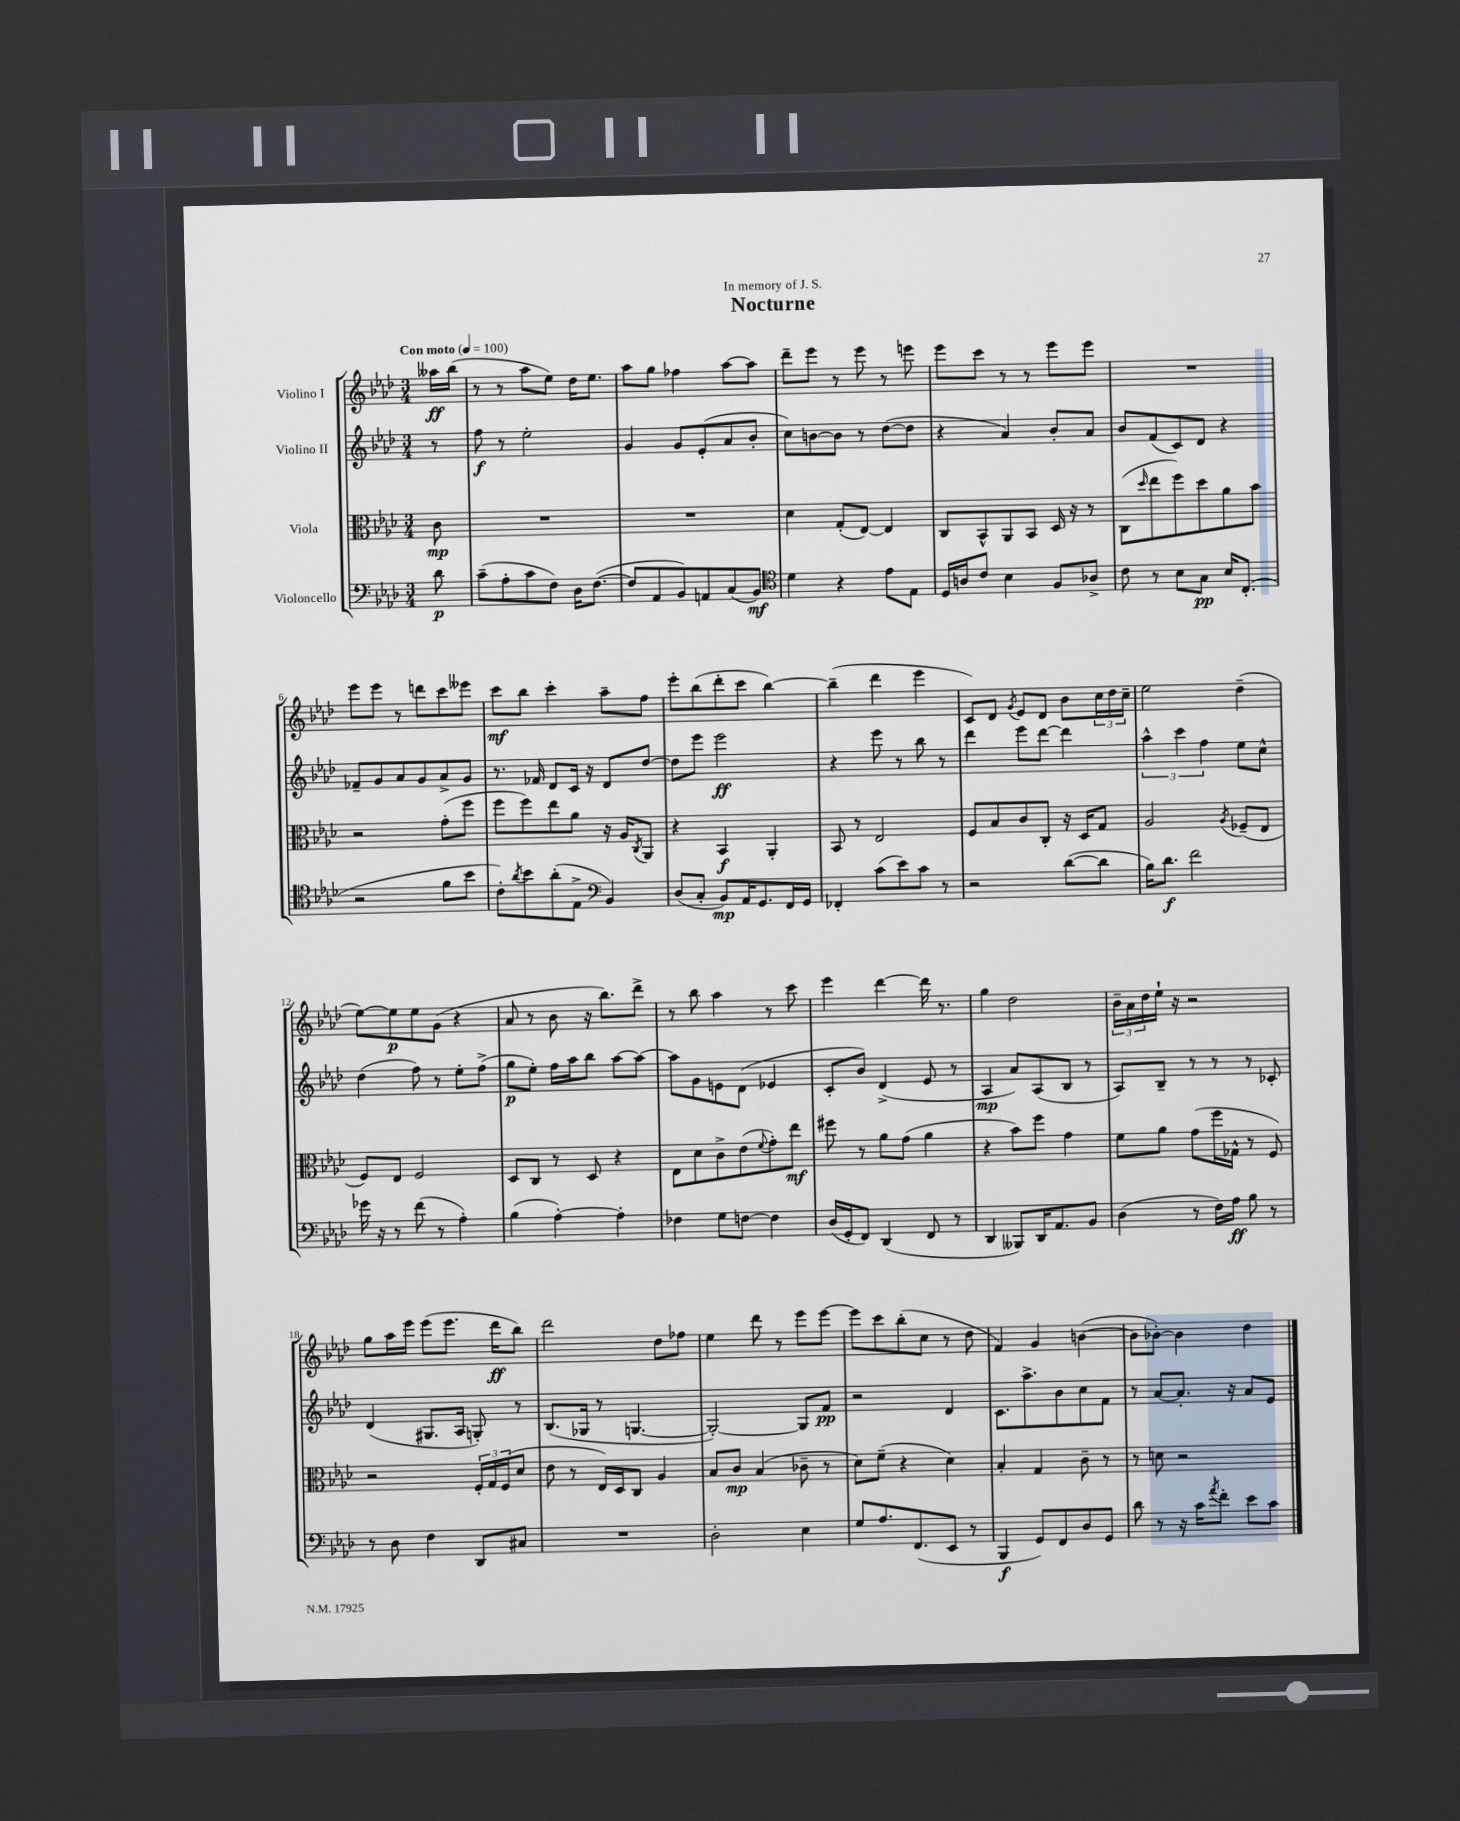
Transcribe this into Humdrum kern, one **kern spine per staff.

**kern	**dynam	**kern	**dynam	**kern	**dynam	**kern	**dynam
*part4	*part4	*part3	*part3	*part2	*part2	*part1	*part1
*staff4	*staff4	*staff3	*staff3	*staff2	*staff2	*staff1	*staff1
*I"Violoncello	*	*I"Viola	*	*I"Violino II	*	*I"Violino I	*
*clefF4	*	*clefC3	*	*clefG2	*	*clefG2	*
*k[b-e-a-d-]	*	*k[b-e-a-d-]	*	*k[b-e-a-d-]	*	*k[b-e-a-d-]	*
*M3/4	*	*M3/4	*	*M3/4	*	*M3/4	*
*MM100	*	*MM100	*	*MM100	*	*MM100	*
=	=	=	=	=	=	=	=
!	!	!	!	!	!	!LO:TX:a:B:t=Con moto	!
8d-\	p	8c\	mp	8r	.	16aa--X\LL	ff
.	.	.	.	.	.	(16bb-\JJ	.
=1	=1	=1	=1	=1	=1	=1	=1
(8c~\L	.	2.r	.	8ff\	f	8r	.
8A-'\	.	.	.	8r	.	8r	.
8c\	.	.	.	2ee-'\	.	8aa-\L	.
8F\J)	.	.	.	.	.	8ee-\J)	.
16D-\KL	.	.	.	.	.	16dd-\KL	.
([8.F\J	.	.	.	.	.	8.ee-\J	.
=2	=2	=2	=2	=2	=2	=2	=2
8F/L]	.	2.r	.	4g/	.	8aa-\L	.
8AA-/	.	.	.	.	.	8gg\J	.
8BB-/)	.	.	.	8g/L	.	4ff-X\	.
8AAn/	.	.	.	(8e-'/	.	.	.
(8C/	.	.	.	8a-/	.	[8aa-\L	.
8BB-/J)	mf	.	.	8b-'/J	.	8aa-\J]	.
=3	=3	=3	=3	=3	=3	=3	=3
*clefC4	*	*	*	*	*	*	*
4d-\	.	4d-\	.	8cc\L)	.	8ddd-~\L	.
.	.	.	.	[8bn\	.	8eee-\J	.
4r	.	(8G'/L	.	8b\J]	.	8r	.
.	.	[8E-/J)	.	8r	.	8eee-\	.
8e-\L	.	4E-/]	.	([8dd-\L	.	8r	.
8E-\J	.	.	.	8dd-\J]	.	8eeen\	.
=4	=4	=4	=4	=4	=4	=4	=4
16D-/LL	.	8C/L	.	4r	.	8eee-\L	.
16An/J	.	.	.	.	.	.	.
8c/J	.	8BB-^^/	.	.	.	8ccc\J	.
4B-\	.	8AA-/	.	4a-/)	.	8r	.
.	.	8BB-/J	.	.	.	8r	.
8F/L	.	16D-/	.	8b-'/L	.	8eee-\L	.
.	.	16r	.	.	.	.	.
8A-X^/J	.	8r	.	8a-/J	.	8eee-\J	.
=5	=5	=5	=5	=5	=5	=5	=5
8c\	.	(8C\L	.	8b-/L	.	2.r	.
.	.	16qqdd-/	.	.	.	.	.
8r	.	8ee-\	.	(8f/	.	.	.
8B-\L	.	8ff\)	.	8c/)	.	.	.
8G\J	pp	8dd-\	.	8d-/J	.	.	.
16B-/KL	.	8a-\	.	4r	.	.	.
(8.C'/J	.	.	.	.	.	.	.
.	.	8b-\J	.	.	.	.	.
!!LO:LB:g=z
=6	=6	=6	=6	=6	=6	=6	=6
2r	.	2r	.	8f-X~/L	.	8eee-\L	.
.	.	.	.	8g/	.	8eee-\J	.
.	.	.	.	8a-/	.	8r	.
.	.	.	.	8g/	.	8dddn\L	.
8f\L	.	(8g'\L	.	8a-^/	.	8ccc\	.
8b-\J	.	8ff\J	.	8g/J	.	8eee--X\J	.
=7	=7	=7	=7	=7	=7	=7	=7
8c'\L)	.	8ff\L	.	8.r	.	8ccc\L	mf
8qa-/	.	.	.	.	.	.	.
8b-\	.	8ff\)	.	.	.	8bb-\J	.
.	.	.	.	16f-X/	.	.	.
(8a-'\	.	8ee-\	.	8d-/L	.	4ccc'\	.
8E-^\J	.	8a-\J	.	16c/Jk	.	.	.
.	.	.	.	16r	.	.	.
*clefF4	*	*	*	*	*	*	*
4BB-/)	.	16r	.	8d-/L	.	8aa-~\L	.
.	.	16A-/KL	.	.	.	.	.
.	.	8qC/	.	.	.	.	.
.	.	8AA-/J	.	[8dd-/J	.	8ff\J	.
=8	=8	=8	=8	=8	=8	=8	=8
(8D-/L	.	4r	.	8dd-\L]	.	8eee-'\L	.
8C'/J	.	.	.	8eee-\J	.	(8bb-\	.
8BB-/L)	mp	4BB-/	f	2eee-\	ff	8ddd-'\	.
16AA-/K	.	.	.	.	.	8ccc\J	.
8.GG/	.	.	.	.	.	.	.
.	.	4AA-'/	.	.	.	[4bb-\)	.
16FF/L	.	.	.	.	.	.	.
16GG/JJ	.	.	.	.	.	.	.
=9	=9	=9	=9	=9	=9	=9	=9
4FF-X'/	.	8BB-/	.	4r	.	(4bb-~\]	.
.	.	8r	.	.	.	.	.
(8c\L	.	2E-/	.	8eee-\	.	4ddd-\	.
8e-\)	.	.	.	8r	.	.	.
8c\J	.	.	.	8bb-\	.	4eee-\	.
8r	.	.	.	8r	.	.	.
=10	=10	=10	=10	=10	=10	=10	=10
2r	.	8F/L	.	4ddd-\	.	8c/L)	.
.	.	8B-/	.	.	.	8d-/J	.
.	.	.	.	.	.	8qg/	.
.	.	8c/	.	8eee-\L	.	8e-/L	.
.	.	8C'/J	.	[8ddd-\J	.	8d-/J	.
([8d-\L	.	16r	.	4ddd-\]	.	8b-\L	.
.	.	16D-/KL	.	.	.	.	.
8d-\J]	.	8G/J	.	.	.	24cc\L	.
.	.	.	.	.	.	24dd-\	.
.	.	.	.	.	.	24cc~\JJ	.
=11	=11	=11	=11	=11	=11	=11	=11
16B-\KL)	.	2A-/	.	6aa-^^\	.	2ee-\	.
8.d-\J	f	.	.	.	.	.	.
.	.	.	.	6ccc\	.	.	.
2f\	.	.	.	.	.	.	.
.	.	.	.	6ff\	.	.	.
.	.	8qA-/	.	.	.	.	.
.	.	(8F-X~/L	.	8ee-\L	.	(4dd-~\	.
.	.	8E-/J	.	8cc^^\J	.	.	.
!!LO:LB:g=z
=12	=12	=12	=12	=12	=12	=12	=12
16g-X\	.	8F/L)	.	(4dd-\	.	[8ee-\L)	.
16r	.	.	.	.	.	.	.
8r	.	8E-/J	.	.	.	8ee-\]	p
(8f\	.	2F/	.	8ff\)	.	8ee-\	.
8r	.	.	.	8r	.	(8g\J	.
4A-'\)	.	.	.	8ee-'\L	.	4r	.
.	.	.	.	(8ff^\J	.	.	.
=13	=13	=13	=13	=13	=13	=13	=13
(4B-\	.	8D-/L	.	8gg\L	p	8a-/	.
.	.	8C/J	.	8ee-'\J)	.	8r	.
[4A-'\)	.	8r	.	16ff\LL	.	8b-\	.
.	.	.	.	16aa-\J	.	.	.
.	.	8D-/	.	8bb-\J	.	16r	.
.	.	.	.	.	.	8.bb-\L)	.
4A-'\]	.	4r	.	[8aa-\L	.	.	.
.	.	.	.	8aa-\J_	.	8ddd-^\J	.
=14	=14	=14	=14	=14	=14	=14	=14
4F-X\	.	8E-\L	.	8aa-\L]	.	8r	.
.	.	8d-\	.	8g\	.	8bb-\	.
8G\L	.	8c^\	.	8en\	.	4aa-\	.
[8Fn\J	.	(8e-\	.	(8d-\J	.	.	.
.	.	8qqf/	.	.	.	.	.
4F\]	.	8g'\)	.	4e-X/	.	8r	.
.	.	8ee-\J	mf	.	.	8ccc\	.
=15	=15	=15	=15	=15	=15	=15	=15
(16D-/LL	.	8ff#X\	.	8c'/L	.	4eee-\	.
16GG'/J	.	.	.	.	.	.	.
8FF/J)	.	8r	.	8b-/J)	.	.	.
(4DD-/	.	8a-\L	.	(4d-^/	.	[4ddd-\	.
.	.	(8g\J	.	.	.	.	.
8FF/	.	4a-\	.	8e-/	.	16ddd-\]	.
.	.	.	.	.	.	8.r	.
8r	.	.	.	8r	.	.	.
=16	=16	=16	=16	=16	=16	=16	=16
4DD-/	.	4r	.	4A-/	mp	4gg\	.
8BBB--X/L)	.	8b-\L)	.	8a-/L)	.	2dd-\	.
16DD-/K	.	8ff\J	.	(8A-/	.	.	.
8.AA-/	.	.	.	.	.	.	.
.	.	4g\	.	8B-/J	.	.	.
8BB-/J	.	.	.	8r	.	.	.
=17	=17	=17	=17	=17	=17	=17	=17
(4D-\	.	8f\L	.	8A-/L)	.	24b-~\LL	.
.	.	.	.	.	.	24a-\	.
.	.	.	.	.	.	24dd-\	.
.	.	8a-\J	.	8B-~/J	.	16ee-`\JJ	.
.	.	.	.	.	.	16r	.
8r	.	(8g\L	.	8r	.	2r	.
16F\LL)	.	16ff\L	.	8r	.	.	.
16A-\JJ	ff	16G-X^^\JJ	.	.	.	.	.
8B-\	.	8r	.	8r	.	.	.
8r	.	8F/)	.	8c-X'/	.	.	.
!!LO:LB:g=z
=18	=18	=18	=18	=18	=18	=18	=18
8r	.	2r	.	(4d-/	.	8gg\L	.
8D-\	.	.	.	.	.	16aa-\L	.
.	.	.	.	.	.	16eee-\JJ	.
4F\	.	.	.	8.G#X/L	.	(8eee-\L	.
.	.	.	.	.	.	8.eee-\J	.
.	.	.	.	16A-/Jk	.	.	.
8DD-/L	.	24F'/LL	.	8Gn'/)	.	.	.
.	.	24G/	.	.	.	.	.
.	.	.	.	.	.	16ddd-\KL	ff
.	.	(24F/J	.	.	.	.	.
8C#X/J	.	8d-/J	.	8r	.	8bb-\J)	.
=19	=19	=19	=19	=19	=19	=19	=19
2.r	.	8e-\	.	(8.B-/L	.	2ddd-\	.
.	.	8r	.	.	.	.	.
.	.	.	.	16G-X/Jk	.	.	.
.	.	16E-/LL)	.	8r	.	.	.
.	.	16D-/J	.	.	.	.	.
.	.	8C/J	.	[4.Gn/	.	.	.
.	.	4A-/	.	.	.	8dd-\L	.
.	.	.	.	.	.	8ff-X\J	.
=20	=20	=20	=20	=20	=20	=20	=20
2D-'\	.	8B-/L	.	2G'/_)	.	4ee-\	.
.	.	8c/J	mp	.	.	.	.
.	.	(4B-/	.	.	.	8ddd-\	.
.	.	.	.	.	.	8r	.
4E-\	.	8c-X~\	.	8G/L]	.	8eee-\L	.
.	.	8r	.	8f/J	pp	[8eee-\J	.
=21	=21	=21	=21	=21	=21	=21	=21
8G/L	.	8d-\L)	.	2r	.	8eee-\L]	.
8.A-/	.	(8f~\J	.	.	.	8ccc\	.
.	.	4r	.	.	.	(8bb-'\	.
(8.FF/	.	.	.	.	.	.	.
.	.	.	.	.	.	8cc\J	.
8EE-/J	.	4d-\)	.	4d-/	.	8r	.
8r	.	.	.	.	.	8dd-\	.
=22	=22	=22	=22	=22	=22	=22	=22
4BBB-/	f	4B-'/	.	8.c\L	.	4f/)	.
.	.	.	.	8.aa-^\	.	.	.
8GG/L)	.	4G/	.	.	.	4g/	.
8FF/	.	.	.	8b-\	.	.	.
8D-/	.	8c~\	.	8cc\	.	([4bn\	.
8GG/J	.	8r	.	8f\J	.	.	.
=23	=23	=23	=23	=23	=23	=23	=23
8d-\	.	8r	.	8r	.	8b\L]	.
8r	.	8dn\	.	[8a-/L	.	[8b-X'\J)	.
16r	.	2r	.	8.a-'/J]	.	4b-\]	.
16c\KL	.	.	.	.	.	.	.
8qa-/	.	.	.	.	.	.	.
8f'\J	.	.	.	.	.	.	.
.	.	.	.	16r	.	.	.
8e-\L	.	.	.	8a-/L	.	4dd-\	.
8c\J	.	.	.	8e-/J	.	.	.
==	==	==	==	==	==	==	==
*-	*-	*-	*-	*-	*-	*-	*-
